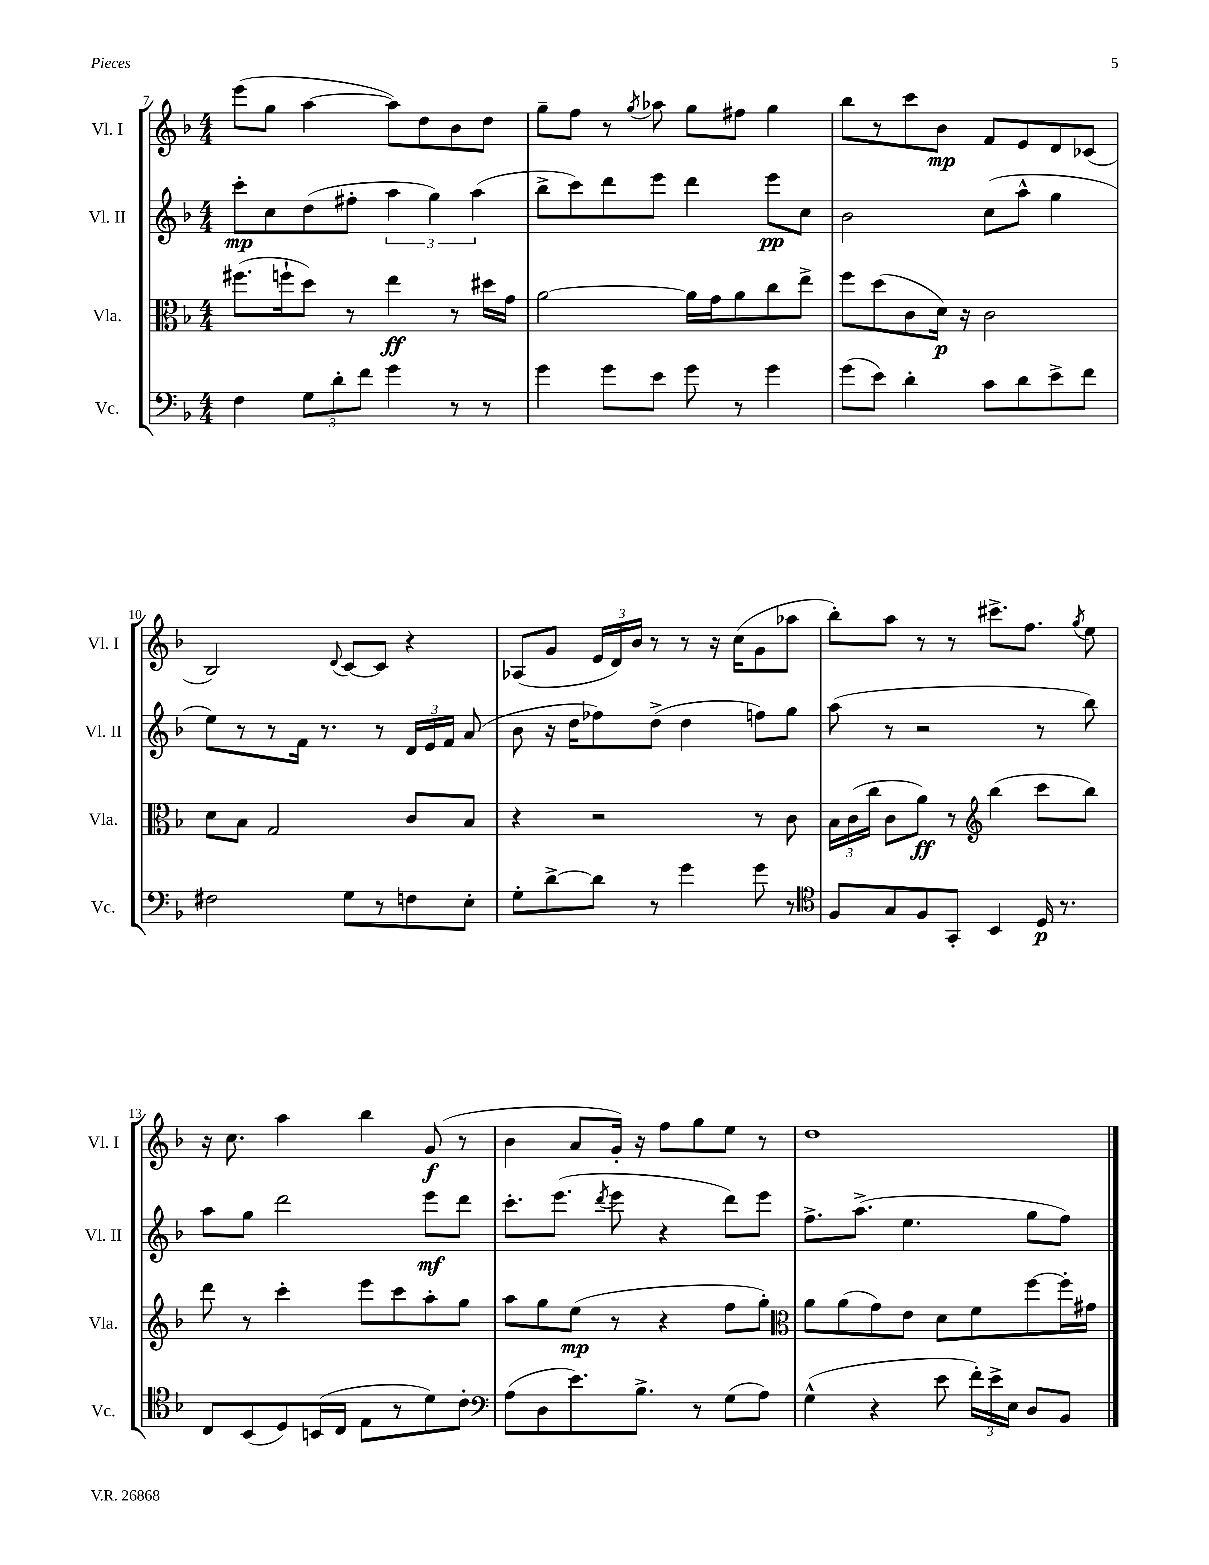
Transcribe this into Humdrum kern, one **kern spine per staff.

**kern	**kern	**kern	**kern
*staff4	*staff3	*staff2	*staff1
*clefF4	*clefC3	*clefG2	*clefG2
*k[b-]	*k[b-]	*k[b-]	*k[b-]
*M4/4	*M4/4	*M4/4	*M4/4
4F	(8.ff#	8ccc'	(8eee
.	.	8cc	8gg
.	16ff`	.	.
12G	8dd)	(8dd	[4aa
12d'	.	.	.
.	8r	8ff#'	.
12f	.	.	.
4g	4ee	6aa	8aa])
.	.	.	8dd
.	.	6gg)	.
8r	8r	.	8b-
.	.	(6aa	.
8r	16dd#	.	8dd
.	16g	.	.
=	=	=	=
4g	[2a	8bb-^	8gg~
.	.	8ccc)	8ff
8g	.	8ddd	8r
.	.	.	8qgg
8e	.	8eee	8aa-
8g	16a]	4ddd	8gg
.	16g	.	.
8r	8a	.	8ff#
4g	8cc	8eee	4gg
.	8ee^	8cc	.
=	=	=	=
(8g	8ff	2b-	8bb-
8e)	(8dd	.	8r
4d'	8c	.	8ccc
.	16d)	.	8b-
.	16r	.	.
8c	2c	(8cc	8f
8d	.	8aa^^	8e
8e^	.	4gg	8d
8f	.	.	(8c-
=	=	=	=
2F#	8d	8ee)	2B-)
.	8B-	8r	.
.	2G	8r	.
.	.	16f	.
.	.	8.r	.
.	.	.	8qqd
8G	.	.	[8c
8r	.	8r	8c]
8F	8c	24d	4r
.	.	24e	.
.	.	24f	.
8E'	8B-	(8a	.
=	=	=	=
8G'	4r	8b-	(8A-
[8d^	.	16r	8g
.	.	16dd	.
8d]	2r	8ff-)	24e
.	.	.	24d)
.	.	.	24b-
8r	.	(8dd^	8r
4g	.	4dd	8r
.	.	.	16r
.	.	.	(16cc
8g	8r	8ff)	8g
8r	8c	8gg	8aa-
=	=	=	=
*clefC4	*	*	*
8F	24B-	(8aa	8bb-')
.	(24c	.	.
.	24cc	.	.
8G	8c	8r	8aa
8F	8a)	2r	8r
8GG'	8r	.	8r
*	*clefG2	*	*
4BB-	(4bb-	.	8.ccc#^
.	.	.	8.ff
16D	8ccc	8r	.
8.r	.	.	.
.	.	.	8qgg
.	8bb-)	8bb-)	8ee
=	=	=	=
8C	8ddd	8aa	16r
.	.	.	8.cc
(8BB-	8r	8gg	.
8D)	4ccc'	2ddd	4aa
(16BB	.	.	.
16C	.	.	.
8E	8eee	.	4bb-
8r	8ccc	.	.
8d)	8aa'	8eee	(8g
8c'	8gg	8ddd	8r
=	=	=	=
*clefF4	*	*	*
(8A	8aa	8.ccc'	4b-
8D	8gg	.	.
.	.	(8.eee	.
8.e)	(8ee	.	8a
.	.	8qddd	.
.	8r	8eee	16g')
8.B-^	.	.	16r
.	4r	4r	8ff
8r	.	.	8gg
(8G	8ff	8ddd)	8ee
8A)	8gg')	8eee	8r
=	=	=	=
*	*clefC3	*	*
(4G^^	8a	8.ff^	1dd
.	(8a	.	.
.	.	(8.aa^	.
4r	8g)	.	.
.	8e	4.ee	.
8e	8d	.	.
24f')	8f	.	.
24e^	.	.	.
24E	.	.	.
8D	[8ff	8gg	.
8BB-	16ff']	8ff)	.
.	16g#	.	.
==	==	==	==
*-	*-	*-	*-
